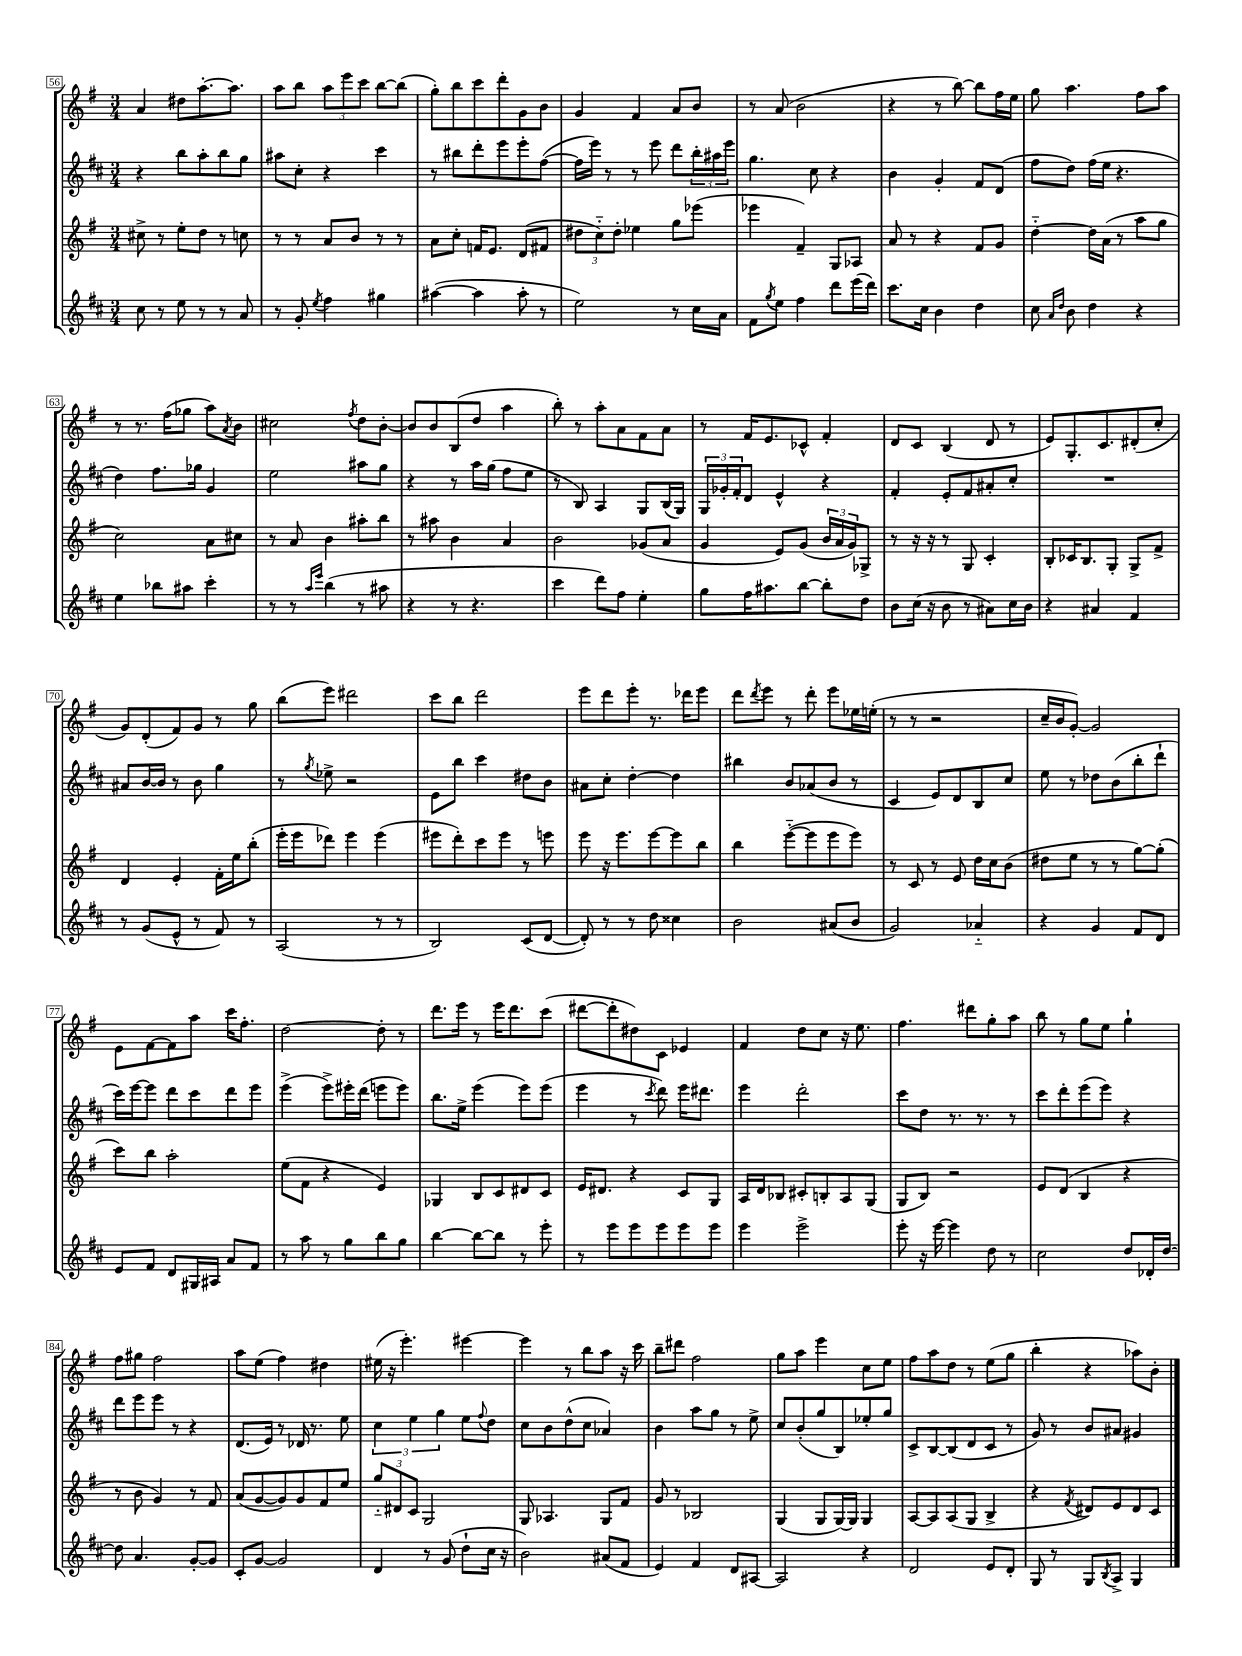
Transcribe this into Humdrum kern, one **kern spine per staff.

**kern	**kern	**kern	**kern
*staff4	*staff3	*staff2	*staff1
*clefG2	*clefG2	*clefG2	*clefG2
*k[f#c#]	*k[f#]	*k[f#c#]	*k[f#]
*M3/4	*M3/4	*M3/4	*M3/4
8cc#	8cc#^	4r	4a
8r	8r	.	.
8ee	8ee'	8bb	8dd#
8r	8dd	8aa'	[8.aa'
8r	8r	8bb	.
.	.	.	8.aa]
8a	8cc	8gg	.
=	=	=	=
8r	8r	8aa#	8aa
8g'	8r	8cc#'	8bb
8qee	.	.	.
4ff#	8a	4r	12aa
.	.	.	12eee
.	8b	.	.
.	.	.	12ccc
4gg#	8r	4ccc#	[8bb
.	8r	.	(8bb]
=	=	=	=
([4aa#	8a	8r	8gg')
.	8cc'	8bb#	8bb
4aa#]	16f	8ddd'	8ccc
.	8.e	.	.
.	.	8eee	8ddd'
8aa#'	(8d	8eee'	8g
8r	8f#	([8ff#	8b
=	=	=	=
2ee)	12dd#	16ff#]	4g
.	.	16eee)	.
.	12cc'~)	.	.
.	.	8r	.
.	12dd#'	.	.
.	4ee-	8r	4f#
.	.	8eee	.
8r	8gg	8ddd	8a
16cc#	(8eee-	24bb'	8b
.	.	24aa#	.
16a	.	.	.
.	.	24eee	.
=	=	=	=
8f#	4eee-	4.gg	8r
8qgg	.	.	.
8ee	.	.	(8a
4ff#	4f#~)	.	2b
.	.	8cc#	.
8ddd	8G	4r	.
(16eee	8A-	.	.
16ddd)	.	.	.
=	=	=	=
8.ccc#	8a	4b	4r
.	8r	.	.
16cc#	.	.	.
4b	4r	4g'	8r
.	.	.	[8bb)
4dd	8f#	8f#	8bb]
.	8g	(8d	16ff#
.	.	.	16ee
=	=	=	=
8cc#	[4dd'~	8ff#	8gg
16qqa	.	.	.
16qqdd	.	.	.
8b	.	8dd)	4.aa
4dd	16dd]	(16ff#	.
.	(16a	16ee	.
.	8r	4.r	.
4r	8aa	.	8ff#
.	8gg	.	8aa
=	=	=	=
4ee	2cc)	4dd)	8r
.	.	.	8.r
8bb-	.	8.ff#	.
.	.	.	(16ff#
8aa#	.	.	8gg-
.	.	16gg-	.
4ccc#'	8a	4g	8aa)
.	.	.	8qa
.	8cc#	.	8b
=	=	=	=
8r	8r	2ee	2cc#
8r	8a	.	.
16qqaa	.	.	.
16qqeee	.	.	.
(4bb	4b	.	.
.	.	.	8qff#
8r	8aa#'	8aa#	8dd
8aa#	8bb	8gg	[8b'
=	=	=	=
4r	8r	4r	8b]
.	8aa#	.	8b
8r	4b	8r	(8B
4.r	.	16aa	8dd
.	.	(16gg	.
.	4a	8ff#	4aa
.	.	8ee	.
=	=	=	=
4ccc#	2b	8r	8bb')
.	.	8B)	8r
8ddd)	.	4A	8aa'
8ff#	.	.	8a
4ee'	(8g-	8G	8f#
.	8a	(16B	8a
.	.	16G)	.
=	=	=	=
8gg	4g	24G	8r
.	.	24g-'	.
.	.	24f#'	.
16ff#	.	8d	16f#
8.aa#	.	.	8.e
.	8e)	4e^^	.
[8bb	(8g	.	8c-^^
8bb']	24b	4r	4f#'
.	24a	.	.
.	24g)	.	.
8dd	8G-^	.	.
=	=	=	=
8b	8r	4f#'	8d
(16cc#	16r	.	8c
16r	16r	.	.
8b	8r	8e'	(4B
8r	8G	8f#	.
8a#)	4c'	8a#'	8d
16cc#	.	8cc#'	8r
16b	.	.	.
=	=	=	=
4r	8B'	2.r	8e)
.	16c-	.	8.G'
.	8.B	.	.
4a#	.	.	.
.	.	.	8.c
.	8G'	.	.
4f#	8G^	.	(8d#'
.	8f#^	.	8cc'
=	=	=	=
8r	4d	8a#	8g)
(8g	.	[16b	(8d'
.	.	16b]	.
8e^^	4e'	8r	8f#)
8r	.	8b	8g
8f#)	16f#'	4gg	8r
.	16ee	.	.
8r	(8bb'	.	8gg
=	=	=	=
(2A	16eee'	8r	(8bb
.	16eee	.	.
.	.	8qgg	.
.	8ddd-)	8ee-^	8eee)
.	4eee	2r	2ddd#
8r	(4eee	.	.
8r	.	.	.
=	=	=	=
2B)	8eee#	8e	8ccc
.	8ddd')	8bb	8bb
.	8ccc	4ccc#	2ddd
.	8eee#	.	.
(8c#	8r	8dd#	.
[8d	8eee	8b	.
=	=	=	=
8d'])	8eee	8a#	8eee
8r	16r	8cc#'	8ddd
.	8.eee	.	.
8r	.	[4dd'	8eee'
8dd	[8eee	.	8.r
4cc##	8eee]	4dd]	.
.	.	.	16ddd-
.	8bb	.	8eee
=	=	=	=
2b	4bb	4bb#	8ddd
.	.	.	8qddd
.	.	.	8eee
.	([8eee'~	8b	8r
.	8eee]	(8a-	8ddd'
(8a#	8eee	8b	8eee
8b	8eee)	8r	16ee-
.	.	.	(16ee'
=	=	=	=
2g)	8r	4c#	8r
.	8c	.	8r
.	8r	8e)	2r
.	8e	8d	.
4a-'~	16dd	8B	.
.	16cc	.	.
.	(8b	8cc#	.
=	=	=	=
4r	8dd#	8ee	16cc~
.	.	.	16b
.	8ee	8r	[8g')
4g	8r	8dd-	2g]
.	8r	(8b	.
8f#	[8gg)	8bb'	.
8d	(8gg']	8ddd`	.
=	=	=	=
8e	8ccc)	16ccc#)	8e
.	.	[16eee	.
8f#	8bb	8eee]	[8f#
8d	2aa'	8ddd	8f#]
16G#	.	8ccc#	8aa
16A#	.	.	.
8a	.	8ddd	16ccc
.	.	.	8.ff#'
8f#	.	8eee	.
=	=	=	=
8r	(8ee	(4eee^	[2dd
8aa	8f#	.	.
8r	4r	8eee^)	.
8gg	.	16eee#'	.
.	.	(16ddd	.
8bb	4e)	8eee	8dd']
8gg	.	8eee)	8r
=	=	=	=
[4bb	4G-	8.bb	8.ddd
.	.	16ee^	16eee
8bb_	8B	(4eee	8r
8bb]	8c	.	16eee
.	.	.	8.ddd
8r	8d#	8eee)	.
8eee'	8c	(8eee	(8ccc
=	=	=	=
8r	16e	4eee	[8ddd#
.	8.d#	.	.
8eee	.	.	8ddd#']
8eee	4r	8r	8dd#)
.	.	8qccc#	.
8eee	.	8ddd)	8c
8eee	8c	16eee	4e-
.	.	8.ddd#	.
8eee	8G	.	.
=	=	=	=
4eee	16A	4eee	4f#
.	16d	.	.
.	8B-	.	.
2eee^	8c#'	2ddd'	8dd
.	8B'	.	8cc
.	8A	.	16r
.	.	.	8.ee
.	(8G	.	.
=	=	=	=
8eee'	8G	8ccc#	4.ff#
16r	8B)	8dd	.
[16eee	.	.	.
4eee]	2r	8.r	.
.	.	.	8ddd#
.	.	8.r	.
8dd	.	.	8gg'
8r	.	8r	8aa
=	=	=	=
2cc#	8e	8ccc#	8bb
.	(8d	8ddd'	8r
.	4B	(8eee	8gg
.	.	8eee)	8ee
8dd	4r	4r	4gg`
16d-'	.	.	.
[16dd	.	.	.
=	=	=	=
8dd]	8r	8ddd	8ff#
4.a	8b	8eee	8gg#
.	4g)	8eee	2ff#
.	.	8r	.
[8g'	8r	4r	.
8g]	8f#	.	.
=	=	=	=
8c#'	(8a	(8.d	8aa
[8g	[8g	.	(8ee
.	.	16e)	.
2g]	8g])	8r	4ff#)
.	8g	16d-	.
.	.	8.r	.
.	8f#	.	4dd#
.	8ee	8ee	.
=	=	=	=
4d	12gg'~	6cc#	(16ee#
.	.	.	16r
.	12d#	.	.
.	.	.	4.eee')
.	12c	6ee	.
8r	2G	.	.
.	.	6gg	.
(8g	.	.	.
8dd`	.	8ee	[4eee#
.	.	8qqff#	.
16cc#	.	8dd	.
16r	.	.	.
=	=	=	=
2b)	8G	8cc#	4eee#]
.	4.A-	8b	.
.	.	(8dd^^	8r
.	.	8cc#	8bb
(8a#	8G	4a-)	8aa
8f#	8f#	.	16r
.	.	.	16ccc
=	=	=	=
4e)	8g	4b	8bb~
.	8r	.	8ddd#
4f#	2B-	8aa	2ff#
.	.	8gg	.
8d	.	8r	.
[8A#	.	8ee^	.
=	=	=	=
2A#]	(4G	8cc#	8gg
.	.	(8b'	8aa
.	8G	8gg	4eee
.	[16G)	8B)	.
.	16G]	.	.
4r	4G	8ee-'	8cc
.	.	8gg	8ee
=	=	=	=
2d	[8A	8c#^	8ff#
.	8A]	[8B	8aa
.	(8A	(8B]	8dd
.	8G	8d	8r
8e	4B^	8c#	(8ee
8d'	.	8r	8gg
=	=	=	=
8G	4r	8g)	4bb'
8r	.	8r	.
.	8qf#	.	.
8G	8d#)	8b	4r
8qB	.	.	.
8A^	8e	8a#	.
4G	8d#	4g#	8aa-)
.	8c	.	8b'
==	==	==	==
*-	*-	*-	*-
